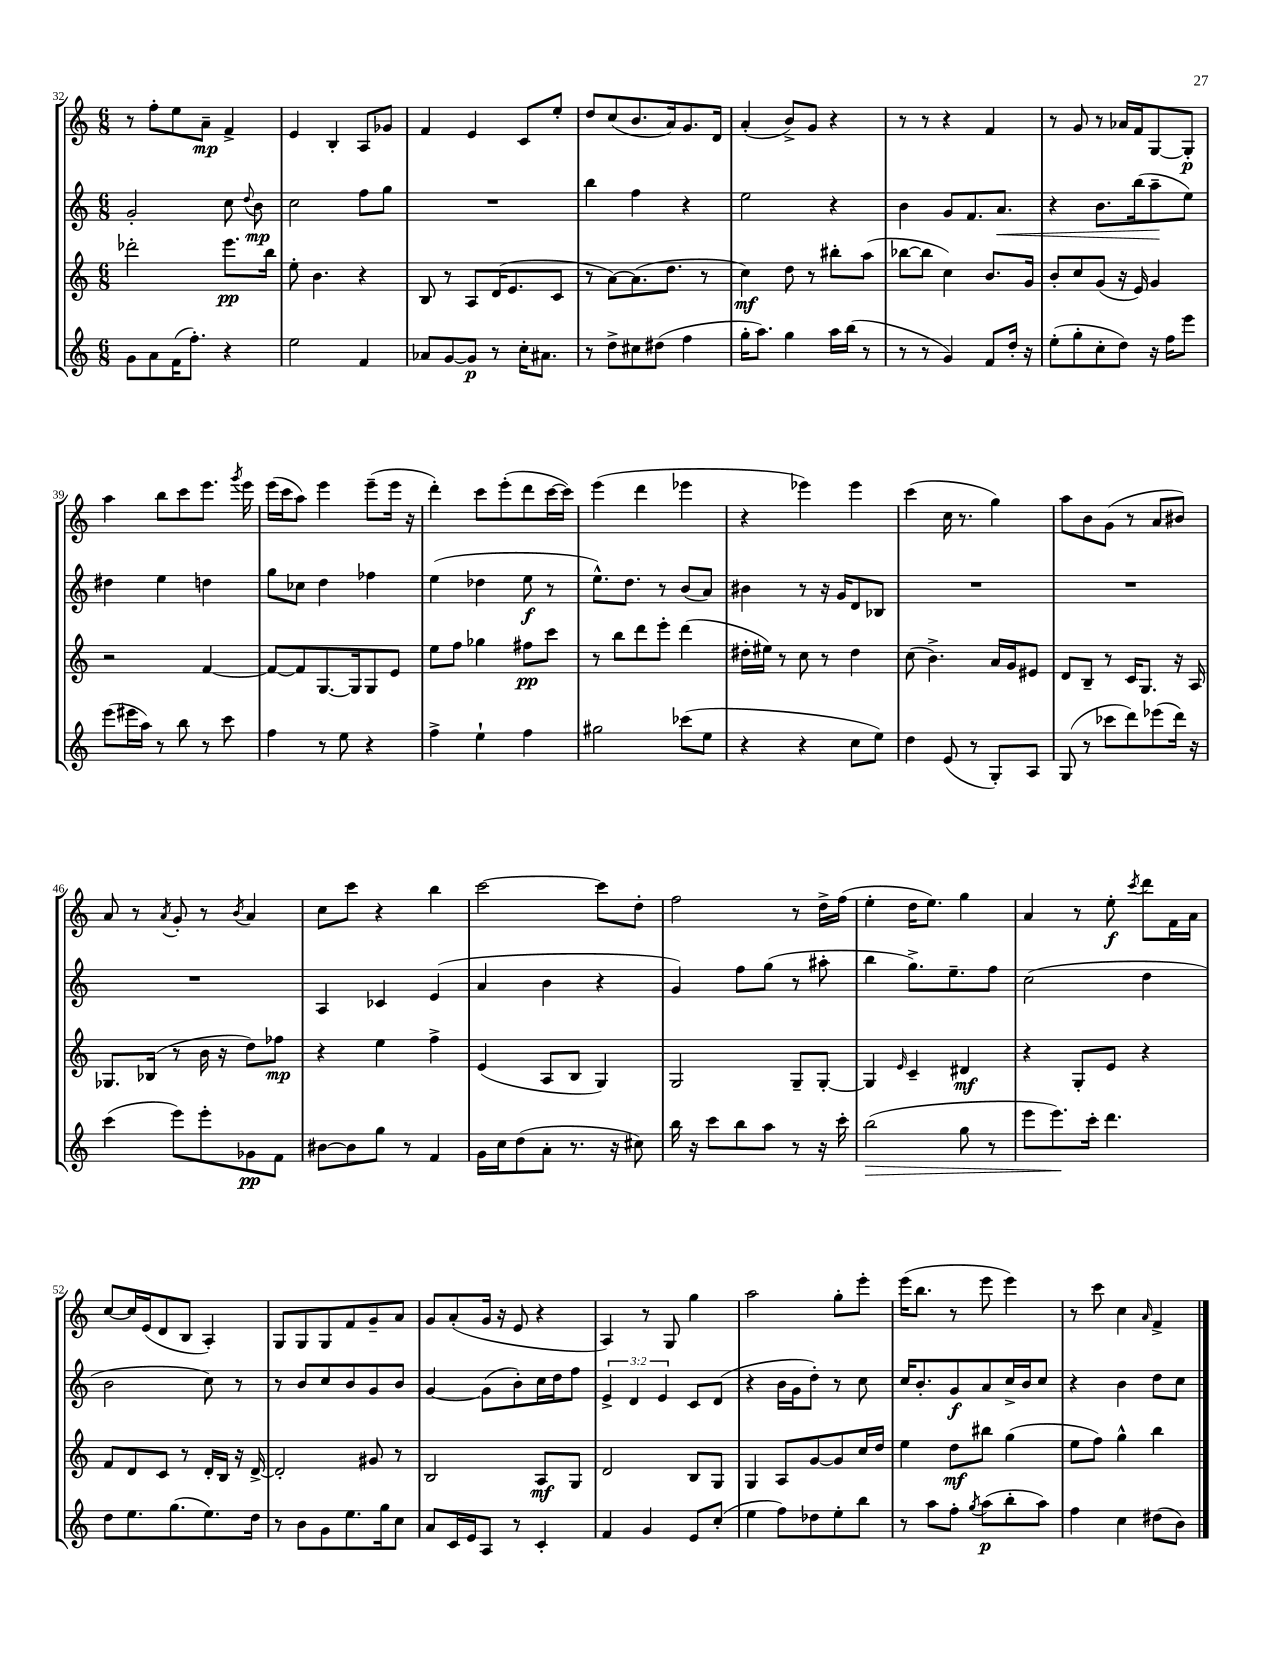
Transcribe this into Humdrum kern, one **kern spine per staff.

**kern	**dynam	**kern	**dynam	**kern	**dynam	**kern	**dynam
*part4	*part4	*part3	*part3	*part2	*part2	*part1	*part1
*staff4	*staff4	*staff3	*staff3	*staff2	*staff2	*staff1	*staff1
*clefG2	*	*clefG2	*	*clefG2	*	*clefG2	*
*k[]	*	*k[]	*	*k[]	*	*k[]	*
*M6/8	*	*M6/8	*	*M6/8	*	*M6/8	*
=32	=32	=32	=32	=32	=32	=32	=32
8g\L	.	2ddd-X'\	.	2g'/	.	8r	.
8a\	.	.	.	.	.	8ff'\L	.
(16f\K	.	.	.	.	.	8ee\	.
8.ff'\J)	.	.	.	.	.	.	.
.	.	.	.	.	.	8a~\J	mp
4r	.	8.eee\L	pp	8cc\	.	4f^/	.
.	.	.	.	8qqdd/	.	.	.
.	.	.	.	8b\	mp	.	.
.	.	16bb\Jk	.	.	.	.	.
=33	=33	=33	=33	=33	=33	=33	=33
2ee\	.	8ee'\	.	2cc\	.	4e/	.
.	.	4.b\	.	.	.	.	.
.	.	.	.	.	.	4B'/	.
4f/	.	4r	.	8ff\L	.	8A/L	.
.	.	.	.	8gg\J	.	8g-X/J	.
=34	=34	=34	=34	=34	=34	=34	=34
8a-X/L	.	8B/	.	2.r	.	4f/	.
[8g/	.	8r	.	.	.	.	.
8g/J]	p	8A/L	.	.	.	4e/	.
8r	.	(16d/K	.	.	.	.	.
.	.	8.e/	.	.	.	.	.
16cc'\KL	.	.	.	.	.	8c/L	.
8.a#X\J	.	.	.	.	.	.	.
.	.	8c/J	.	.	.	8ee'/J	.
=35	=35	=35	=35	=35	=35	=35	=35
8r	.	8r	.	4bb\	.	8dd/L	.
8dd^\L	.	[8a\L)	.	.	.	(8cc/	.
8cc#X\	.	(8.a\]	.	4ff\	.	8.b/	.
(8dd#X\J	.	.	.	.	.	.	.
.	.	8.dd\J	.	.	.	16a/k)	.
4ff\	.	.	.	4r	.	8.g/	.
.	.	8r	.	.	.	.	.
.	.	.	.	.	.	16d/Jk	.
=36	=36	=36	=36	=36	=36	=36	=36
16gg'\KL	.	4cc\)	mf	2ee\	.	(4a'/	.
8.aa\J)	.	.	.	.	.	.	.
4gg\	.	8dd\	.	.	.	8b^/L)	.
.	.	8r	.	.	.	8g/J	.
16aa\LL	.	8bb#X'\L	.	4r	.	4r	.
(16bb\JJ	.	.	.	.	.	.	.
8r	.	(8aa\J	.	.	.	.	.
=37	=37	=37	=37	=37	=37	=37	=37
8r	.	[8bb-X\L	.	4b\	.	8r	.
8r	.	8bb-\J]	.	.	.	8r	.
4g/)	.	4cc\)	.	8g/L	.	4r	.
.	.	.	.	8.f/	.	.	.
8f/L	.	8.b/L	.	.	.	4f/	.
!	!	!	!	!	!LO:HP:b	!	!
.	.	.	.	8.a/J	<	.	.
16dd'/Jk	.	.	.	.	.	.	.
16r	.	16g/Jk	.	.	.	.	.
=38	=38	=38	=38	=38	=38	=38	=38
(8ee'\L	.	8b'/L	.	4r	.	8r	.
8gg'\	.	8cc/	.	.	.	8g/	.
8cc'\	.	(8g/J	.	8.b\L	.	8r	.
8dd\J)	.	16r	.	.	.	16a-X/LL	.
.	.	16e/)	.	(16bb\k	.	16f/J	.
16r	.	4g/	.	8aa~\	.	[8G/	.
16ff\KL	.	.	.	.	.	.	.
8eee\J	.	.	.	8ee\J)	[	8G'/J]	p
!!LO:LB:g=z
=39	=39	=39	=39	=39	=39	=39	=39
(8eee\L	.	2r	.	4dd#X\	.	4aa\	.
16eee#X\L	.	.	.	.	.	.	.
16aa\JJ)	.	.	.	.	.	.	.
8r	.	.	.	4ee\	.	8bb\L	.
8bb\	.	.	.	.	.	8ccc\	.
8r	.	[4f/	.	4ddn\	.	8.eee\J	.
8ccc\	.	.	.	.	.	.	.
.	.	.	.	.	.	8qggg/	.
.	.	.	.	.	.	16eee\	.
=40	=40	=40	=40	=40	=40	=40	=40
4ff\	.	8f/L_	.	8gg\L	.	(16eee\LL	.
.	.	.	.	.	.	16ccc\J	.
.	.	8f/]	.	8cc-X\J	.	8aa\J)	.
8r	.	[8.G/	.	4dd\	.	4eee\	.
8ee\	.	.	.	.	.	.	.
.	.	16G/k]	.	.	.	.	.
4r	.	8G/	.	4ff-X\	.	(8eee~\L	.
.	.	8e/J	.	.	.	16eee\Jk	.
.	.	.	.	.	.	16r	.
=41	=41	=41	=41	=41	=41	=41	=41
4ff^\	.	8ee\L	.	(4ee\	.	4ddd'\)	.
.	.	8ff\J	.	.	.	.	.
4ee`\	.	4gg-X\	.	4dd-X\	.	8ccc\L	.
.	.	.	.	.	.	(8eee'\	.
4ff\	.	8ff#X\L	pp	8ee\	f	8ddd\	.
.	.	8ccc\J	.	8r	.	[16ccc\L	.
.	.	.	.	.	.	16ccc\JJ])	.
=42	=42	=42	=42	=42	=42	=42	=42
2gg#X\	.	8r	.	8.ee^^\L)	.	(4eee\	.
.	.	8bb\L	.	.	.	.	.
.	.	.	.	8.dd\J	.	.	.
.	.	8ddd\	.	.	.	4ddd\	.
.	.	8eee'\J	.	8r	.	.	.
(8ccc-X\L	.	(4ddd\	.	(8b/L	.	4eee-X\	.
8ee\J	.	.	.	8a/J)	.	.	.
=43	=43	=43	=43	=43	=43	=43	=43
4r	.	16dd#X'\LL	.	4b#X\	.	4r	.
.	.	16ee#X\JJ)	.	.	.	.	.
.	.	8r	.	.	.	.	.
4r	.	8cc\	.	8r	.	4eee-X\)	.
.	.	8r	.	16r	.	.	.
.	.	.	.	16g/KL	.	.	.
8cc\L	.	4dd#\	.	8d/	.	4eee-\	.
8ee\J)	.	.	.	8B-X/J	.	.	.
=44	=44	=44	=44	=44	=44	=44	=44
4dd\	.	(8cc\	.	2.r	.	(4ccc\	.
.	.	4.b^\)	.	.	.	.	.
(8e/	.	.	.	.	.	16cc\	.
.	.	.	.	.	.	8.r	.
8r	.	.	.	.	.	.	.
8G'/L)	.	16a/LL	.	.	.	4gg\)	.
.	.	16g/J	.	.	.	.	.
8A/J	.	8e#X/J	.	.	.	.	.
=45	=45	=45	=45	=45	=45	=45	=45
(8G/	.	8d/L	.	2.r	.	8aa\L	.
8r	.	8B~/J	.	.	.	8b\	.
8ccc-X\L	.	8r	.	.	.	(8g\J	.
8ddd\)	.	16c/KL	.	.	.	8r	.
.	.	8.G/J	.	.	.	.	.
(8eee-X\	.	.	.	.	.	8a/L	.
16ddd\Jk)	.	16r	.	.	.	8b#X/J)	.
16r	.	16A/	.	.	.	.	.
!!LO:LB:g=z
=46	=46	=46	=46	=46	=46	=46	=46
(4ccc\	.	8.G-X/L	.	2.r	.	8a/	.
.	.	.	.	.	.	8r	.
.	.	(16B-X/Jk	.	.	.	.	.
.	.	.	.	.	.	8qa/	.
8eee\L)	.	8r	.	.	.	8g'/	.
8eee'\	.	16b\	.	.	.	8r	.
.	.	16r	.	.	.	.	.
.	.	.	.	.	.	8qb/	.
8g-X\	pp	8dd\L)	.	.	.	4a/	.
8f\J	.	8ff-X\J	mp	.	.	.	.
=47	=47	=47	=47	=47	=47	=47	=47
[8b#X\L	.	4r	.	4A/	.	8cc\L	.
8b#\]	.	.	.	.	.	8ccc\J	.
8gg\J	.	4ee\	.	4c-X/	.	4r	.
8r	.	.	.	.	.	.	.
4f/	.	4ff^\	.	(4e/	.	4bb\	.
=48	=48	=48	=48	=48	=48	=48	=48
16g\LL	.	(4e/	.	4a/	.	[2ccc\	.
16cc\J	.	.	.	.	.	.	.
(8dd\	.	.	.	.	.	.	.
8a'\J	.	8A/L	.	4b\	.	.	.
8.r	.	8B/J	.	.	.	.	.
.	.	4G/)	.	4r	.	8ccc\L]	.
16r	.	.	.	.	.	.	.
8cc#X\)	.	.	.	.	.	8dd'\J	.
=49	=49	=49	=49	=49	=49	=49	=49
16bb\	.	2G/	.	4g/)	.	2ff\	.
16r	.	.	.	.	.	.	.
8ccc\L	.	.	.	.	.	.	.
8bb\	.	.	.	8ff\L	.	.	.
8aa\J	.	.	.	(8gg\J	.	.	.
8r	.	8G~/L	.	8r	.	8r	.
16r	.	[8G'/J	.	8aa#X'\	.	16dd^\LL	.
16ccc'\	.	.	.	.	.	(16ff\JJ	.
=50	=50	=50	=50	=50	=50	=50	=50
!	!LO:HP:b	!	!	!	!	!	!
(2bb\	>	4G/]	.	4bb\	.	4ee'\	.
.	.	16qqe/	.	.	.	.	.
.	.	4c~/	.	8.gg^\L)	.	16dd\KL	.
.	.	.	.	.	.	8.ee\J)	.
.	.	.	.	8.ee~\	.	.	.
8gg\	.	4d#X/	mf	.	.	4gg\	.
8r	.	.	.	8ff\J	.	.	.
=51	=51	=51	=51	=51	=51	=51	=51
8eee\L	.	4r	.	(2cc\	.	4a/	.
8.eee\)	.	.	.	.	.	.	.
.	.	8G'/L	.	.	.	8r	.
16ccc'\Jk	]	.	.	.	.	.	.
4.ddd\	.	8e/J	.	.	.	8ee'\	f
.	.	.	.	.	.	8qccc/	.
.	.	4r	.	4dd\	.	8ddd\L	.
.	.	.	.	.	.	16f\L	.
.	.	.	.	.	.	16a\JJ	.
!!LO:LB:g=z
=52	=52	=52	=52	=52	=52	=52	=52
8dd\L	.	8f/L	.	2b\	.	[8cc/L	.
8.ee\	.	8d/	.	.	.	16cc/L]	.
.	.	.	.	.	.	(16e/J	.
.	.	8c/J	.	.	.	8d/	.
(8.gg\	.	.	.	.	.	.	.
.	.	8r	.	.	.	8B/J	.
8.ee\)	.	16d'/LL	.	8cc\)	.	4A'/)	.
.	.	16B/JJ	.	.	.	.	.
.	.	16r	.	8r	.	.	.
16dd\Jk	.	[16d^/	.	.	.	.	.
=53	=53	=53	=53	=53	=53	=53	=53
8r	.	2d'/]	.	8r	.	8G/L	.
8b\L	.	.	.	8b/L	.	8G/	.
8g\	.	.	.	8cc/	.	8G/	.
8.ee\	.	.	.	8b/	.	8f/	.
.	.	8g#X/	.	8g/	.	8g~/	.
16gg\k	.	.	.	.	.	.	.
8cc\J	.	8r	.	8b/J	.	8a/J	.
=54	=54	=54	=54	=54	=54	=54	=54
8a/L	.	2B/	.	[4g/	.	8g/L	.
16c/L	.	.	.	.	.	(8a'/	.
16e/J	.	.	.	.	.	.	.
8A/J	.	.	.	(8g\L]	.	16g/Jk	.
.	.	.	.	.	.	16r	.
8r	.	.	.	8b'\)	.	8e/	.
4c'/	.	8A/L	mf	16cc\L	.	4r	.
.	.	.	.	16dd\J	.	.	.
.	.	8G/J	.	8ff\J	.	.	.
=55	=55	=55	=55	=55	=55	=55	=55
4f/	.	2d/	.	6e^/	.	4A/)	.
.	.	.	.	6d/	.	.	.
4g/	.	.	.	.	.	8r	.
.	.	.	.	6e/	.	.	.
.	.	.	.	.	.	8G/	.
8e/L	.	8B/L	.	8c/L	.	4gg\	.
(8cc'/J	.	8G/J	.	(8d/J	.	.	.
=56	=56	=56	=56	=56	=56	=56	=56
4ee\	.	4G/	.	4r	.	2aa\	.
8ff\L)	.	8A/L	.	16b\LL	.	.	.
.	.	.	.	16g\J	.	.	.
8dd-X\	.	[8g/	.	8dd'\J)	.	.	.
8ee'\	.	8g/]	.	8r	.	8gg'\L	.
8bb\J	.	16cc/L	.	8cc\	.	8eee'\J	.
.	.	16dd/JJ	.	.	.	.	.
=57	=57	=57	=57	=57	=57	=57	=57
8r	.	4ee\	.	16cc/KL	.	(16eee\KL	.
.	.	.	.	8.b'/	.	8.bb\J	.
8aa\L	.	.	.	.	.	.	.
8ff'\J	.	8dd\L	mf	8g/	f	8r	.
8qgg/	.	.	.	.	.	.	.
(8aa\L	p	8bb#X\J	.	8a/	.	8eee\	.
8bb'\	.	(4gg\	.	16cc^/L	.	4eee\)	.
.	.	.	.	16b/J	.	.	.
8aa\J)	.	.	.	8cc/J	.	.	.
=58	=58	=58	=58	=58	=58	=58	=58
4ff\	.	8ee\L	.	4r	.	8r	.
.	.	8ff\J)	.	.	.	8ccc\	.
4cc\	.	4gg^^\	.	4b\	.	4cc\	.
.	.	.	.	.	.	16qqa/	.
(8dd#X\L	.	4bb\	.	8dd\L	.	4f^/	.
8b\J)	.	.	.	8cc\J	.	.	.
==	==	==	==	==	==	==	==
*-	*-	*-	*-	*-	*-	*-	*-
